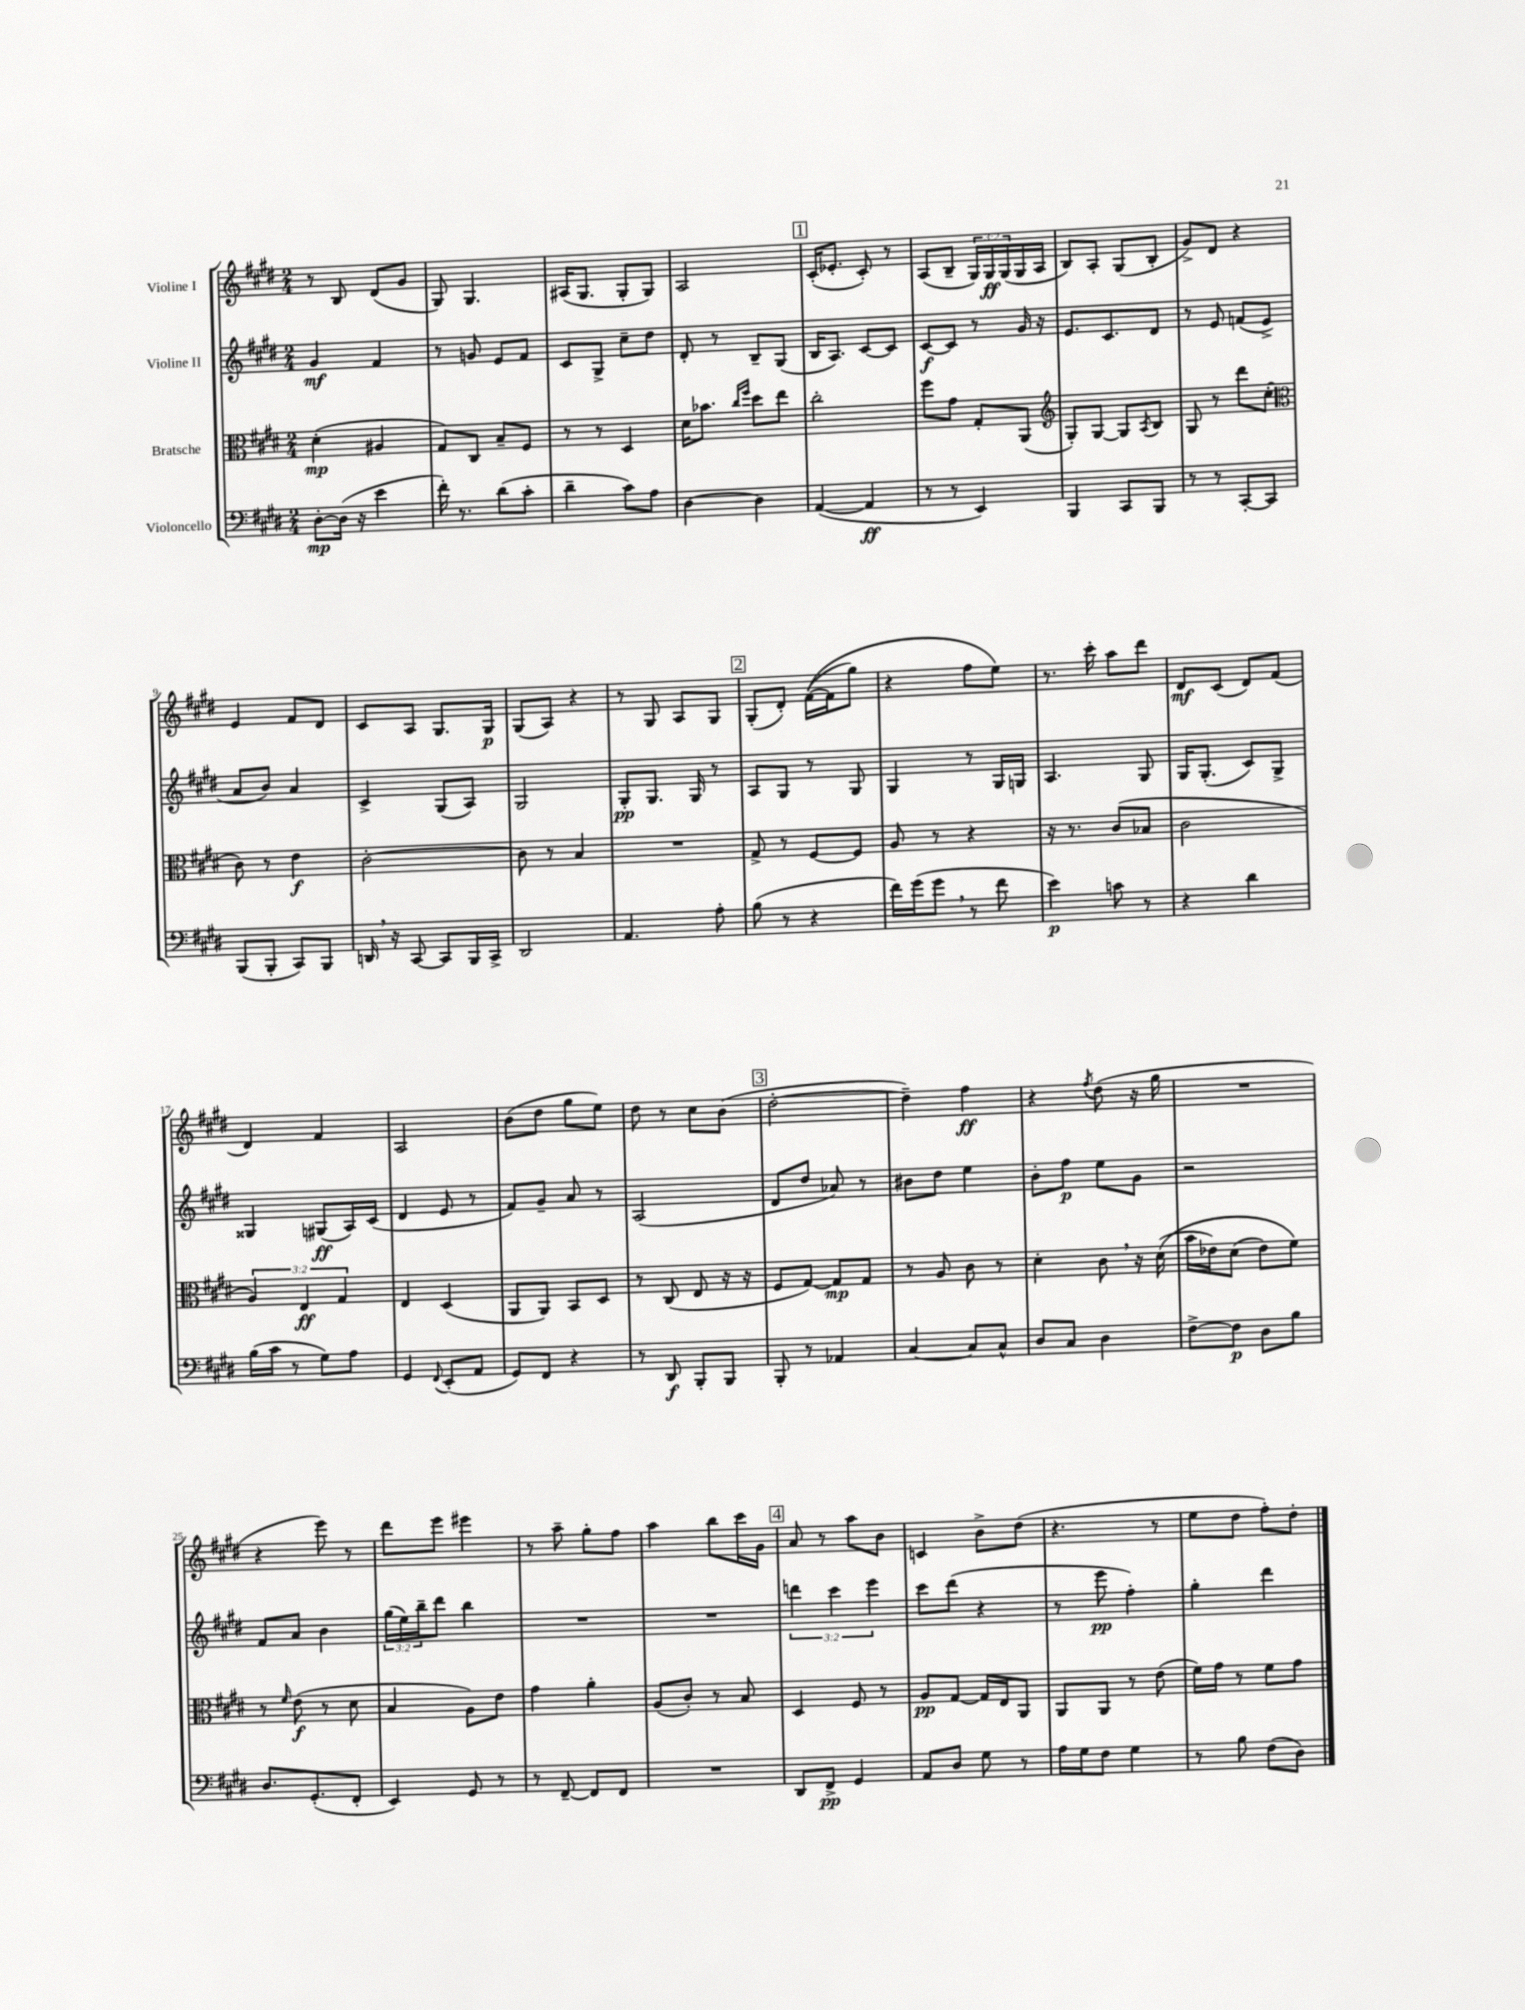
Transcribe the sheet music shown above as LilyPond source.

<<
\new StaffGroup <<
\new Staff = "s0" \with { instrumentName = "Violine I" } {
    \clef treble \key e \major \numericTimeSignature \time 2/4 \override Staff.TupletNumber.text = #tuplet-number::calc-fraction-text
    r8 b8 dis'8( gis'8 |
    gis8) gis4. |
    ais16( gis8. gis8-. gis8) |
    a2 |
    \mark \markup { \box "1" } cis'16-.( ees'8.-. cis'8-.) r8 |
    a8( b8-- \tuplet 3/2 { gis16) gis16\ff gis16( } gis16 a16 |
    b8) a8-. gis8( b8-. |
    gis'8->) dis'8 r4 |
    e'4 fis'8 dis'8 |
    cis'8 a8 gis8. gis16\p |
    gis8( a8) r4 |
    r8 gis8 a8 gis8 |
    \mark \markup { \box "2" } gis8-.( dis'8-.) fis'16~(\( fis'16 gis''8) |
    r4 fis''8 e''8\) |
    r8. cis'''16-. a''8 dis'''8 |
    dis'8\mf cis'8( dis'8) fis'8( |
    dis'4) fis'4 |
    a2 |
    b'8( dis''8 gis''8 e''8) |
    dis''8 r8 cis''8 b'8( |
    \mark \markup { \box "3" } dis''2~-. |
    dis''4--) fis''4\ff |
    r4 \acciaccatura { fis''8 } dis''8( r16 gis''16 |
    R2 |
    r4 e'''8) r8 |
    dis'''8 e'''8 eis'''4 |
    r8 a''8-- gis''8-. fis''8 |
    a''4 b''8 cis'''16 gis'16 |
    \mark \markup { \box "4" } a'8 r8 a''8 b'8 |
    c'4 b'8-> dis''8( |
    r4. r8 |
    e''8 dis''8 fis''8-.) dis''8-. \bar "|." |
}
\new Staff = "s1" \with { instrumentName = "Violine II" } {
    \clef treble \key e \major \numericTimeSignature \time 2/4 \override Staff.TupletNumber.text = #tuplet-number::calc-fraction-text
    gis'4\mf fis'4 |
    r8 g'8 e'8 fis'8 |
    cis'8 gis8-> cis''8-- dis''8 |
    dis'8-. r8 b8-- gis8( |
    \mark \markup { \box "1" } b16 a8.) cis'8~ cis'8 |
    cis'8~\f cis'8 r8 gis'16 r16 |
    e'8. cis'8. dis'8 |
    r8 e'8 f'8( e'8-> |
    a'8 b'8) a'4 |
    cis'4-> gis8( a8) |
    gis2 |
    gis8-.\pp gis8. gis16 r8 |
    \mark \markup { \box "2" } a8 gis8 r8 gis8 |
    gis4 r8 gis16 g16 |
    a4. gis8 |
    gis16 gis8.-.( cis'8) gis8-> |
    gisis4 gis8\ff( a16) cis'16( |
    dis'4 e'8 r8 |
    fis'8) gis'8-- a'8 r8 |
    a2( |
    \mark \markup { \box "3" } dis'8 dis''8 aes'8) r8 |
    bis'8 dis''8 e''4 |
    b'8-. fis''8\p e''8 gis'8 |
    r2 |
    fis'8 a'8 b'4 |
    \tuplet 3/2 { gis''16( e''16) b''16-- } dis'''8 b''4 |
    R2 |
    R2 |
    \mark \markup { \box "4" } \tuplet 3/2 { d'''4 cis'''4 e'''4 } |
    cis'''8 dis'''8( r4 |
    r8 e'''8\pp fis''4-.) |
    gis''4-. dis'''4 \bar "|." |
}
\new Staff = "s2" \with { instrumentName = "Bratsche" } {
    \clef alto \key e \major \numericTimeSignature \time 2/4 \override Staff.TupletNumber.text = #tuplet-number::calc-fraction-text
    dis'4-.\mp( ais4 |
    gis8) cis8 b8-- fis8 |
    r8 r8 dis4 |
    dis'16 bes'8. \grace { cis''16 fis''16 } dis''8 e''8 |
    \mark \markup { \box "1" } cis''2-. |
    fis''8 gis'8 gis8-. a,8( |
    \clef treble gis8-.) gis8~ gis8 \acciaccatura { a8 } b8 |
    gis8 r8 dis'''8 cis''8-.( |
    \clef alto cis'8) r8 e'4\f |
    cis'2~-. |
    cis'8 r8 b4 |
    R2 |
    \mark \markup { \box "2" } gis8-> r8 fis8~ fis8 |
    a8 r8 r4 |
    r16 r8. cis'8( bes8 |
    cis'2 |
    \tuplet 3/2 { a4) e4\ff gis4 } |
    e4 dis4( |
    a,8 a,8) b,8 dis8 |
    r8 cis8( e8 r16 r16 |
    \mark \markup { \box "3" } fis8 gis8~) gis8\mp gis8 |
    r8 a8 cis'8 r8 |
    dis'4-. cis'8 \breathe r16 dis'16(\( |
    b'16 ees'16) dis'8( ees'8) fis'8\) |
    r8 \grace { fis'16 } e'8\f( r8 dis'8 |
    b4 a8) e'8 |
    gis'4 a'4-. |
    a8( cis'8-.) r8 b8 |
    \mark \markup { \box "4" } dis4 fis8 r8 |
    a8\pp gis8~ gis16 e16 a,8 |
    a,8 a,8 r8 e'8( |
    fis'16) gis'16 r8 fis'8 gis'8 \bar "|." |
}
\new Staff = "s3" \with { instrumentName = "Violoncello" } {
    \clef bass \key e \major \numericTimeSignature \time 2/4
    dis8~-.\mp dis16( r16 e'4 |
    fis'16-.) r8. dis'8( cis'8-. |
    dis'4-- cis'8) a8 |
    dis4~ dis4 |
    \mark \markup { \box "1" } a,4~( a,4\ff |
    r8 r8 e,4) |
    b,,4 cis,8 b,,8 |
    r8 r8 cis,8~-. cis,8 |
    b,,8( b,,8-. cis,8) b,,8 |
    d,16 \breathe r16 cis,8~ cis,8 b,,16 cis,16-> |
    dis,2 |
    a,4. a8-. |
    \mark \markup { \box "2" } b8( r8 r4 |
    fis'16) gis'16( gis'8 \breathe r8 fis'8 |
    e'4\p) c'8 r8 |
    r4 dis'4 |
    b16( cis'16 r8 gis8) a8 |
    gis,4 \appoggiatura { fis,8 } e,8-.( a,8 |
    gis,8) fis,8 r4 |
    r8 dis,8\f b,,8-. b,,8 |
    \mark \markup { \box "3" } b,,8-. r8 aes,4 |
    cis4~ cis8 cis8-^ |
    dis8 cis8 dis4 |
    fis8~-> fis8\p dis8 b8 |
    dis8. gis,8.-.( fis,8-. |
    e,4) gis,8 r8 |
    r8 fis,8~-- fis,8 fis,8 |
    R2 |
    \mark \markup { \box "4" } dis,8 fis,8->\pp gis,4 |
    a,8 dis8 gis8 r8 |
    a16 gis16 fis8 gis4 |
    r8 b8 fis8( dis8) \bar "|." |
}
>>
>>
